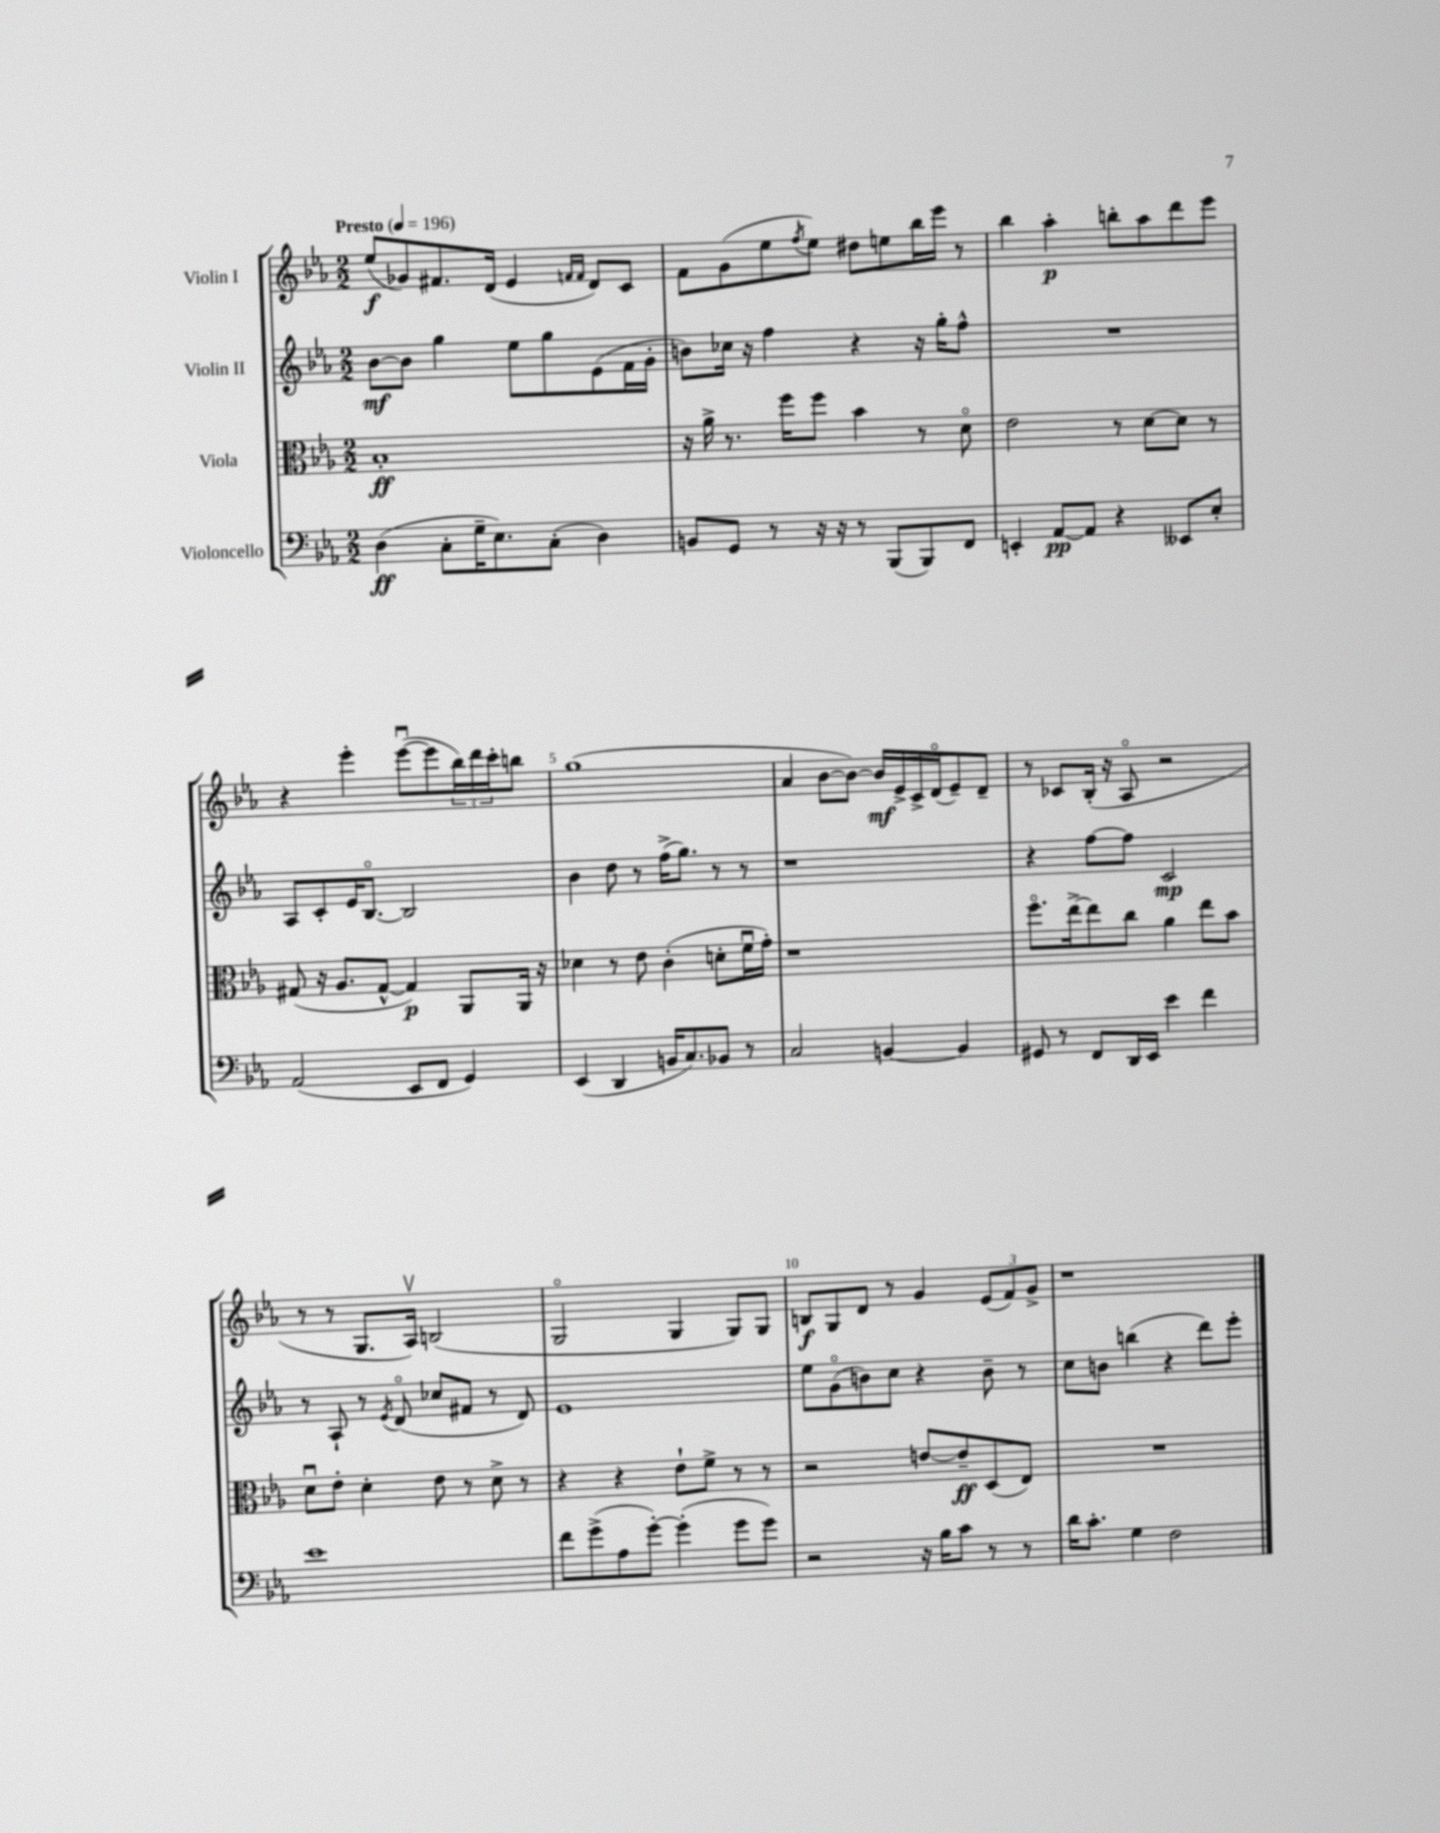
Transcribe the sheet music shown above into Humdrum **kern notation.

**kern	**kern	**kern	**kern
*staff4	*staff3	*staff2	*staff1
*clefF4	*clefC3	*clefG2	*clefG2
*k[b-e-a-]	*k[b-e-a-]	*k[b-e-a-]	*k[b-e-a-]
*M2/2	*M2/2	*M2/2	*M2/2
*MM196	*MM196	*MM196	*MM196
(4D\	1B-'	[8b-\L	(8ee-/L
.	.	8b-\]J	8g-/)
8C'\L	.	4gg\	8.f#/
16G~\K	.	.	.
8.E-\)	.	.	(16d/Jk
.	.	8ee-\L	4e-/
(8C'\J	.	8gg\	.
.	.	.	16qqf/LL
.	.	.	16qqf/JJ
4D\)	.	(8e-\	8d/L)
.	.	16f\L	8c/J
.	.	16g'\JJ	.
=	=	=	=
8BB/L	16r	8b\L)	8f\L
.	16a-^\	.	.
8GG/J	8.r	16cc-\Jk	(8g\
.	.	16r	.
8r	.	4ff\	8ee-\
.	16ff\LK	.	.
.	.	.	8qff/
16r	8ff\J	.	8ee-\J)
16r	.	.	.
8r	4b-\	4r	8dd#\L
(8BBB-/L	.	.	8ee\
8BBB-/)	8r	16r	16bb-\L
.	.	16gg'\LK	16eee-\JJ
8FF/J	8do\	8ff^^\J	8r
=	=	=	=
4EE'/	2e-\	1r	4bb-\
[8AA-/L	.	.	4aa-'\
8AA-/]J	.	.	.
4r	8r	.	8bb'\L
.	[8d\L	.	8aa-\
8EE--/L	8d\]J	.	8ddd\
8E-'/J	8r	.	8eee-\J
=	=	=	=
(2AA-/	(8G#/	8A-/L	4r
.	16r	8c'/	.
.	8.A-/L	.	.
.	.	16e-/K	4eee-'\
.	.	[8.B-o/J	.
.	[8G#^^/J	.	.
8EE-/L	4G#/])	2B-/]	([8eee-u\L
8FF/J	.	.	8eee-\]
4GG/)	8AA-/L	.	24bb-\L)
.	.	.	24ddd\
.	.	.	24ccc'\J
.	16AA-/Jk	.	8bb\J
.	16r	.	.
=	=	=	=
(4EE-/	4d-\	4b-\	(1gg
4DD/	8r	8dd\	.
.	8e-\	8r	.
16BB/LK	(4c'\	(16ff^\LK	.
8.C/)	.	8.gg\J)	.
8BB-/J	8d'\L	8r	.
8r	16fu\L	8r	.
.	16g'\JJ)	.	.
=	=	=	=
2C/	1r	1r	4a-/
.	.	.	[8b-\L
.	.	.	8b-\_J)
[4BB/	.	.	16b-/]LL
.	.	.	16e-^/
.	.	.	16c^/
.	.	.	(16do/J
4BB/]	.	.	8e-~/)
.	.	.	8d~/J
=	=	=	=
8GG#/	8.ffo\L	4r	8r
8r	.	.	8c-/L
.	[16ee-^\k	.	.
8FF/L	8ee-\]	[8ff\L	(16B-'/Jk
.	.	.	16r
16DD/L	8cc\J	8ff\]J	8A-o/
16EE-/JJ	.	.	.
4e-\	4a-\	2c/	2r
4f\	8ee-\L	.	.
.	8b-\J	.	.
=	=	=	=
1e-	8du\L	8r	8r
.	8e-'\J	8A-`/	8r
.	4d'\	8r	8.G/L
.	.	8qe-/	.
.	.	(8do/	.
.	.	.	16A-v/Jk)
.	8e-\	8cc-/L	(2B/
.	8r	8f#/J	.
.	8d^\	8r	.
.	8r	8d/)	.
=	=	=	=
8f\L	4r	1e-	2Go/
(8g^\	.	.	.
8A-\	4r	.	.
[8g'\J)	.	.	.
(4g'\]	8e-`\L	.	4G/
.	8f^\J	.	.
8g\L	8r	.	8G/L)
8g\J)	8r	.	8G/J
=	=	=	=
2r	2r	8ee-\L	8B/L
.	.	(8go\	8G/
.	.	8b\)	8d/J
.	.	8cc\J	8r
16r	[8e/L	4r	4g/
16B-\LK	.	.	.
8c\J	8e~/]	.	.
8r	(8D/	8b~\	(12e-/L
.	.	.	12f/)
8r	8E-/J)	8r	.
.	.	.	12g^/J
=	=	=	=
16d\LK	1r	8cc\L	1r
8.c'\J	.	.	.
.	.	8b\J	.
4G\	.	(4bb\	.
2F\	.	4r	.
.	.	8ddd\L)	.
.	.	8eee-'\J	.
==	==	==	==
*-	*-	*-	*-
